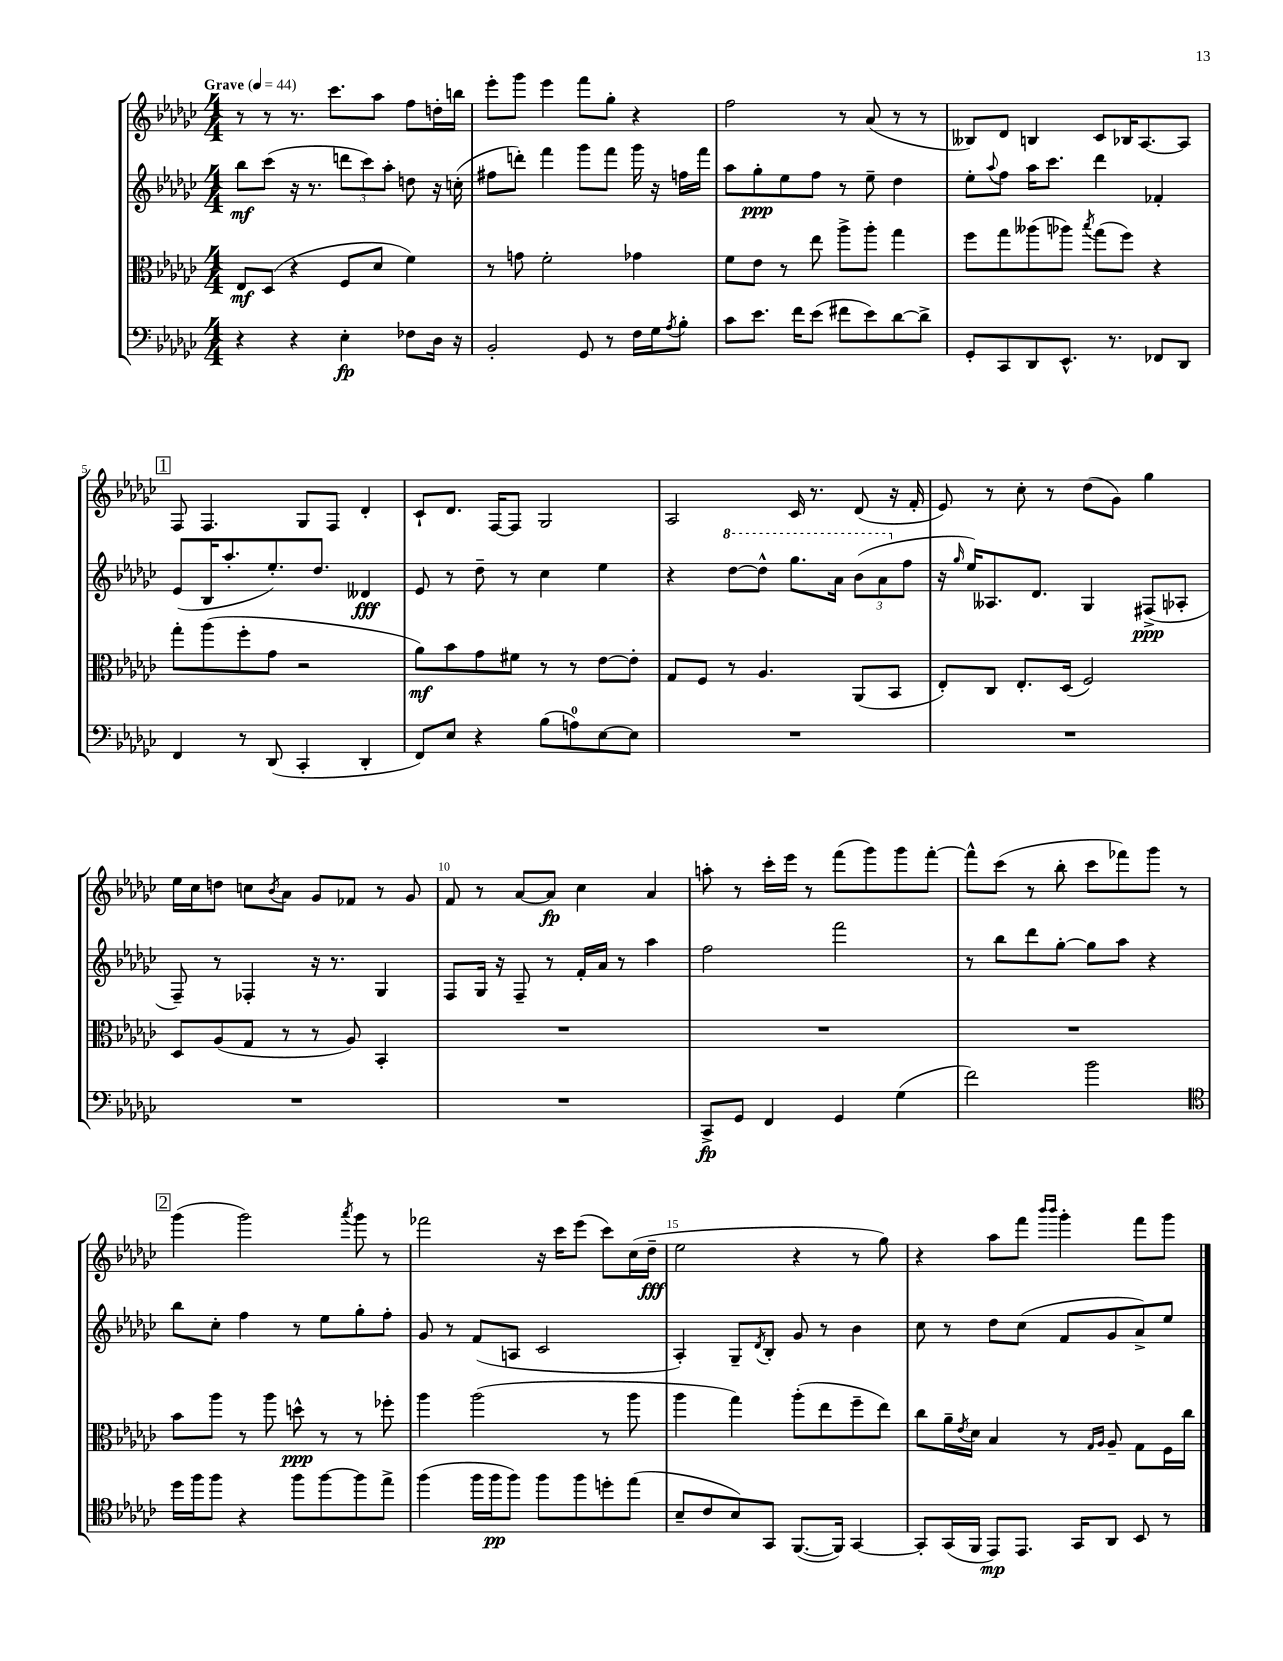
<<
\new StaffGroup <<
\new Staff = "s0" {
    \clef treble \key ges \major \numericTimeSignature \time 4/4 \tempo "Grave" 4 = 44
    r8 r8 r8. ces'''8. aes''8 f''8 d''16-. b''16 |
    ees'''8-. ges'''8 ees'''4 f'''8 ges''8-. r4 |
    f''2 r8 aes'8( r8 r8 |
    beses8) des'8 b4 ces'8 bes16 aes8.~ aes8 |
    \mark \markup { \box "1" } f8 f4. ges8 f8 des'4-. |
    ces'8-! des'8. f16~ f8 ges2 |
    aes2 ces'16 r8. des'8( r16 f'16-. |
    ees'8) r8 ces''8-. r8 des''8( ges'8) ges''4 |
    ees''16 ces''16 d''8 c''8 \acciaccatura { bes'8 } aes'8 ges'8 fes'8 r8 ges'8 |
    f'8 r8 aes'8~ aes'8\fp ces''4 aes'4 |
    a''8-. r8 ces'''16-. ees'''16 r8 f'''8( ges'''8) ges'''8 f'''8~-. |
    f'''8-^ ces'''8( r8 bes''8-. ces'''8 fes'''8) ges'''8 r8 |
    \mark \markup { \box "2" } ges'''4( ges'''2) \acciaccatura { aes'''8 } ges'''8 r8 |
    fes'''2 r16 ces'''16 ees'''8( ces'''8) ces''16( des''16--\fff |
    ees''2 r4 r8 ges''8) |
    r4 aes''8 f'''8 \grace { bes'''16 bes'''16 } ges'''4-. f'''8 ges'''8 \bar "|." |
}
\new Staff = "s1" {
    \clef treble \key ges \major \numericTimeSignature \time 4/4
    bes''8\mf ces'''8( r16 r8. \tuplet 3/2 { d'''8 ces'''8) aes''8-. } d''8 r16 c''16-.( |
    fis''8 d'''8-.) f'''4 ges'''8 f'''8 ges'''16 r16 f''16 f'''16 |
    aes''8 ges''8-.\ppp ees''8 f''8 r8 ees''8-- des''4 |
    ees''8-. \appoggiatura { aes''8 } f''8 aes''16 ces'''8. des'''4 fes'4-. |
    \mark \markup { \box "1" } ees'8( bes16 aes''8.-. ees''8.-.) des''8. deses'4\fff |
    ees'8 r8 des''8-- r8 ces''4 ees''4 |
    r4 \ottava #1 des'''8~ des'''8-^ ges'''8. aes''16 \tuplet 3/2 { bes''8( aes''8 \ottava #0 f''8 } |
    r16 \grace { ges''16 } ees''16) aeses8. des'8. ges4 fis8->\ppp( aes8-. |
    f8--) r8 fes4-. r16 r8. ges4 |
    f8 ges16 r16 f8-- r8 f'16-. aes'16 r8 aes''4 |
    f''2 f'''2 |
    r8 bes''8 des'''8 ges''8~-. ges''8 aes''8 r4 |
    \mark \markup { \box "2" } bes''8 ces''8-. f''4 r8 ees''8 ges''8-. f''8-. |
    ges'8 r8 f'8( a8 ces'2 |
    aes4-.) ges8-- \acciaccatura { des'8 } bes8-. ges'8 r8 bes'4 |
    ces''8 r8 des''8 ces''8( f'8 ges'8 aes'8->) ees''8 \bar "|." |
}
\new Staff = "s2" {
    \clef alto \key ges \major \numericTimeSignature \time 4/4
    ees8\mf des8( r4 f8 des'8 f'4) |
    r8 g'8 f'2-. ges'4 |
    f'8 ees'8 r8 ees''8 aes''8-> aes''8-. ges''4 |
    f''8 ges''8 aeses''8( aes''8) \acciaccatura { bes''8 } ges''8( f''8) r4 |
    \mark \markup { \box "1" } ges''8-. aes''8( f''8-. ges'8 r2 |
    aes'8\mf) bes'8 ges'8 fis'8 r8 r8 ees'8~ ees'8-. |
    ges8 f8 r8 aes4. aes,8( bes,8 |
    ees8-.) ces8 ees8.-. des16( f2) |
    des8 aes8( ges8 r8 r8 aes8) bes,4-. |
    R1 |
    R1 |
    R1 |
    \mark \markup { \box "2" } bes'8 aes''8 r8 aes''8 d''8-^\ppp r8 r8 fes''8-. |
    aes''4 aes''2( r8 aes''8 |
    aes''4 ges''4) aes''8-.( ees''8 f''8-- ees''8) |
    ces''8 aes'16-- \acciaccatura { ees'8 } des'16 bes4 r8 \grace { ges16 aes16 } aes8-- ges8 f16 ces''16 \bar "|." |
}
\new Staff = "s3" {
    \clef bass \key ges \major \numericTimeSignature \time 4/4
    r4 r4 ees4-.\fp fes8 des16 r16 |
    bes,2-. ges,8 r8 f16 ges16 \acciaccatura { aes8 } bes8-. |
    ces'8 ees'8. f'16 ees'8( fis'8 ees'8) des'8~ des'8-> |
    ges,8-. ces,8 des,8 ees,8.-^ r8. fes,8 des,8 |
    \mark \markup { \box "1" } f,4 r8 des,8( ces,4-. des,4-. |
    f,8) ees8 r4 bes8( a8-0) ees8~ ees8 |
    R1 |
    R1 |
    R1 |
    R1 |
    ces,8->\fp ges,8 f,4 ges,4 ges4( |
    f'2) bes'2 |
    \mark \markup { \box "2" } \clef tenor des''16 f''16 f''8 r4 f''8 f''8~ f''8 ees''8-> |
    f''4( f''16 f''16\pp f''8) f''8 f''8 d''8-. ees''8( |
    bes8-- ces'8 bes8) ges,8 f,8.~( f,16) ges,4~ |
    ges,8-. ges,16( f,16 ees,8\mp) ees,8. ges,16 aes,8 bes,8 r8 \bar "|." |
}
>>
>>
\layout { \context { \Score \override BarNumber.break-visibility = ##(#f #t #t) barNumberVisibility = #(every-nth-bar-number-visible 5) } }
